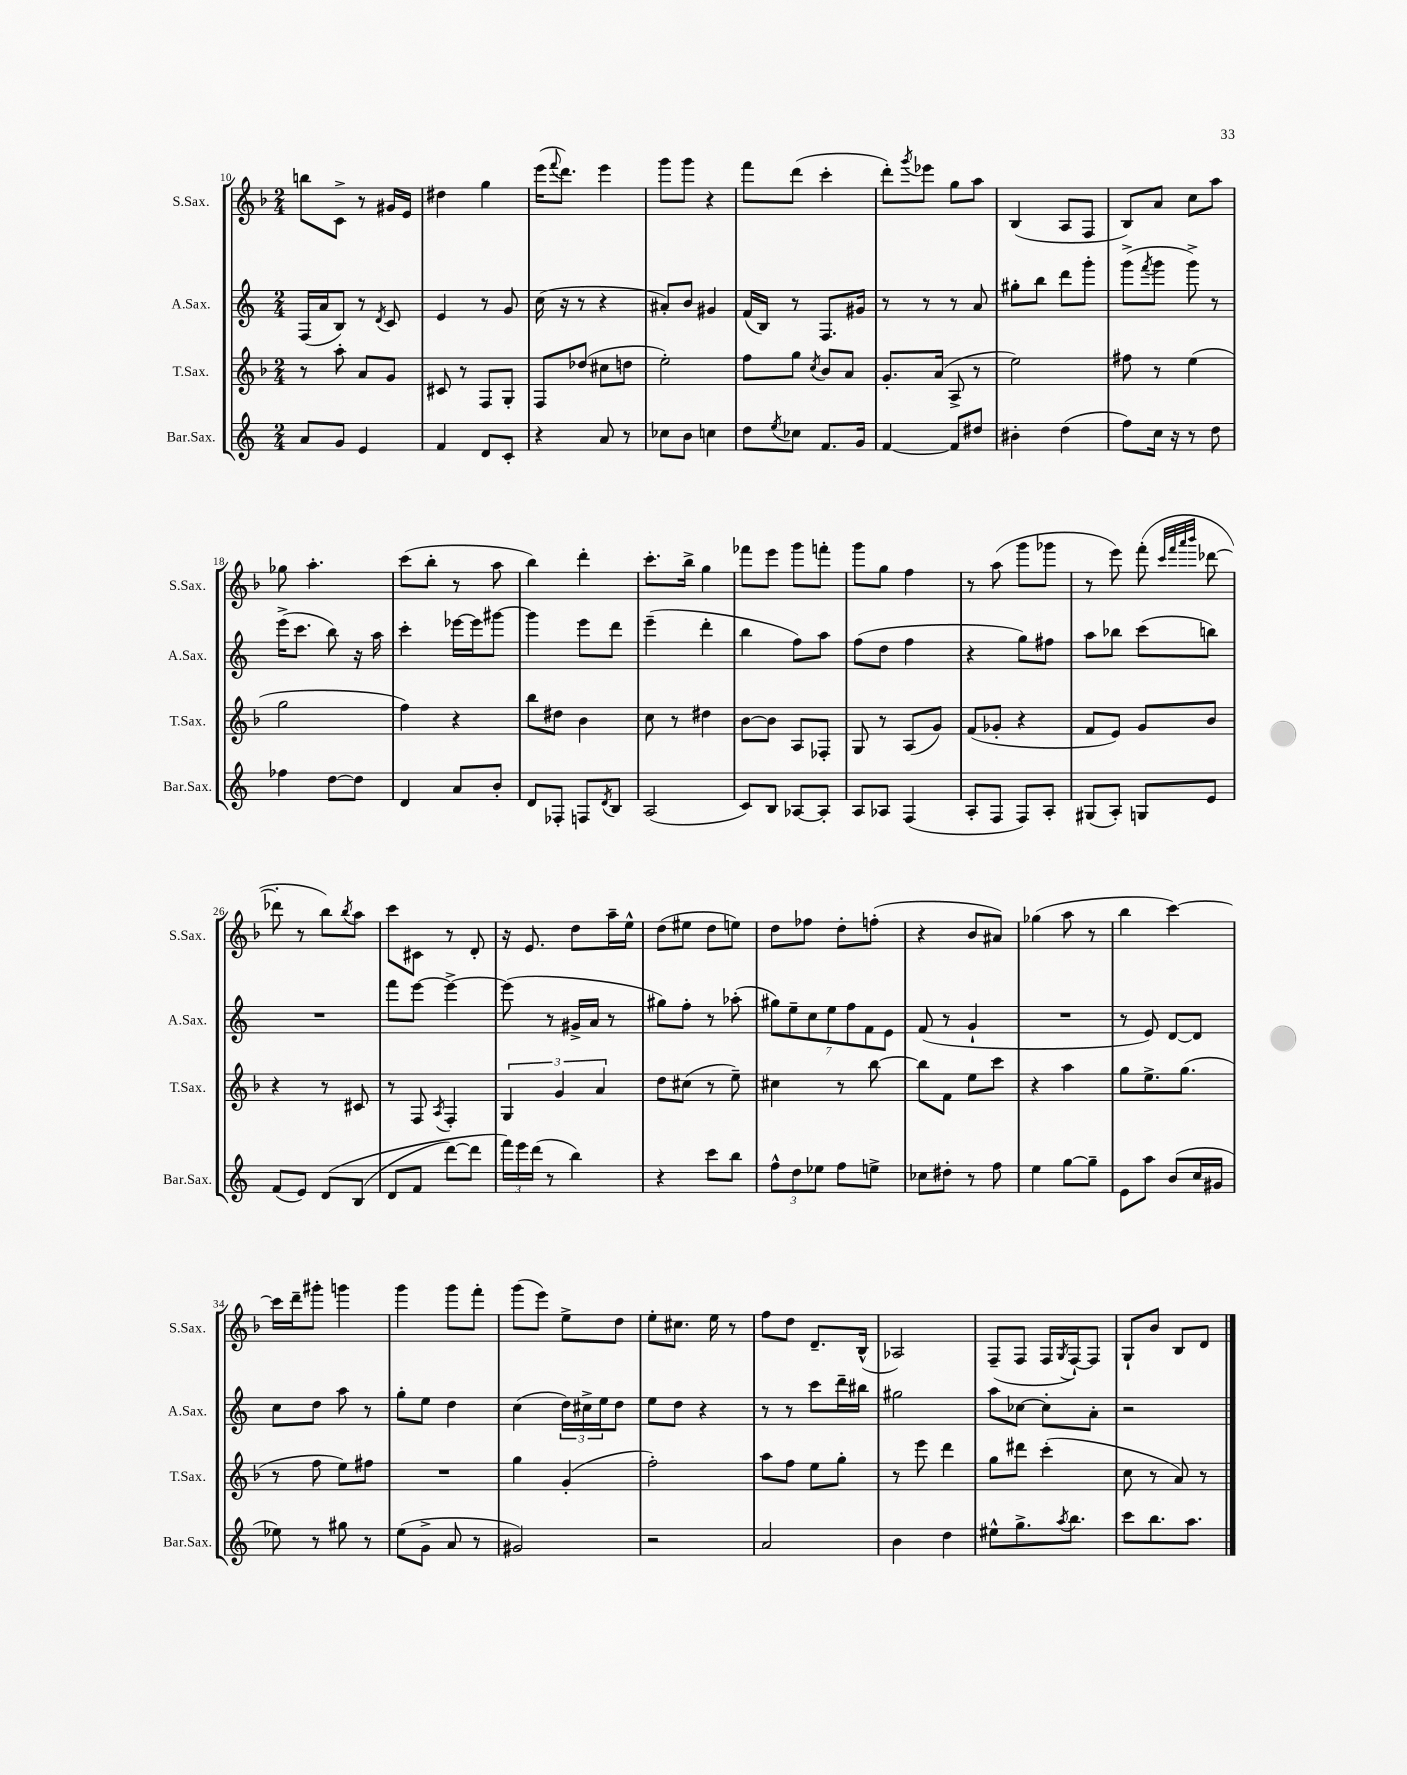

**kern	**kern	**kern	**kern
*part4	*part3	*part2	*part1
*staff4	*staff3	*staff2	*staff1
*I"Bar.Sax.	*I"T.Sax.	*I"A.Sax.	*I"S.Sax.
*I'Bar.Sax.	*I'T.Sax.	*I'A.Sax.	*I'S.Sax.
*clefG2	*clefG2	*clefG2	*clefG2
*k[]	*k[b-]	*k[]	*k[b-]
*M2/4	*M2/4	*M2/4	*M2/4
=10	=10	=10	=10
8a/L	8r	(16F/LL	8bbn\L
.	.	16a/J	.
8g/J	8aa'\	8B/J)	8c^\J
4e/	8a/L	8r	8r
.	.	8qd/	.
.	8g/J	8c/	16g#X/LL
.	.	.	16e/JJ
=11	=11	=11	=11
4f/	8c#X/	4e/	4dd#X\
.	8r	.	.
8d/L	8F/L	8r	4gg\
8c'/J	8G'/J	8g/	.
=12	=12	=12	=12
4r	8F/L	(16cc\	(16eee\KL
.	.	.	8qqfff/
.	.	16r	8.ddd\J)
.	(8dd-X/J	8r	.
8a/	8cc#X\L	4r	4eee\
8r	8ddn\J	.	.
=13	=13	=13	=13
8cc-X\L	2ee'\)	8a#X'/L)	8ggg\L
8b\J	.	8b/J	8ggg\J
4ccn\	.	4g#X/	4r
=14	=14	=14	=14
8dd\L	8ff\L	(16f/LL	8fff\L
.	.	16B/JJ)	.
8qee/	.	.	.
8cc-X\J	8gg\J	8r	(8ddd\J
.	8qcc/	.	.
8.f/L	8b-/L	8.F/L	4ccc'\
.	8a/J	.	.
16g/Jk	.	16g#X/Jk	.
=15	=15	=15	=15
[4f/	8.g'/L	8r	8ddd'\L)
.	.	.	8qggg/
.	.	8r	8eee-X\J
.	(16a/Jk	.	.
8f/L]	8A^/	8r	8gg\L
8dd#X/J	8r	8a/	8aa\J
=16	=16	=16	=16
4b#X'\	2ee\)	8gg#X'\L	(4B-/
.	.	8bb\J	.
(4dd\	.	8ddd\L	8A/L
.	.	8ggg'\J	8F/J
=17	=17	=17	=17
8ff\L)	8ff#X\	(8ggg^\L	8B-/L)
.	.	8qfff/	.
16cc\Jk	8r	8ggg\J	8a/J
16r	.	.	.
8r	(4ee\	8ggg^\)	8cc\L
8dd\	.	8r	8aa\J
!!LO:LB:g=z
=18	=18	=18	=18
4ff-X\	2gg\	(16eee^\KL	8gg-X\
.	.	8.ccc\J	.
.	.	.	4.aa'\
[8dd\L	.	8bb\)	.
8dd\J]	.	16r	.
.	.	16aa\	.
=19	=19	=19	=19
4d/	4ff\)	4ccc'\	(8ccc\L
.	.	.	8bb-'\J
8a/L	4r	[16eee-X\LL	8r
.	.	16eee-\J]	.
8b'/J	.	[8ggg#X\J	8aa\
=20	=20	=20	=20
8d/L	8bb-\L	4ggg#\]	4bb-\)
8F-X'/J	8dd#X\J	.	.
8Fn/L	4b-\	8eee\L	4ddd'\
8qd/	.	.	.
8B/J	.	8ddd\J	.
=21	=21	=21	=21
(2A/	8cc\	(4eee~\	8.ccc'\L
.	8r	.	.
.	.	.	16bb-^\Jk
.	4dd#X\	4ddd'\	4gg\
=22	=22	=22	=22
8c/L)	[8b-\L	4bb\	8fff-X\L
8B/J	8b-\J]	.	8eee\J
[8A-X/L	8A/L	8ff\L)	8ggg\L
8A-'/J]	8F-X'/J	8aa\J	8fffn'\J
=23	=23	=23	=23
8A/L	8G/	(8ff\L	8ggg\L
8A-X/J	8r	8dd\J	8gg\J
(4F/	(8A/L	4ff\	4ff\
.	8g/J)	.	.
=24	=24	=24	=24
8A'/L	(8f/L	4r	8r
8F/J	8g-X'/J	.	(8aa\
8F/L)	4r	8gg\L)	8ggg\L
8A'/J	.	8ff#X\J	8ggg-X\J
=25	=25	=25	=25
(8G#X/L	8f/L	8aa\L	8r
8A'/J)	8e/J)	8bb-X\J	8eee\)
8Gn/L	8g/L	(8ccc\L	(8fff'\
.	.	.	32qqccc/LLL
.	.	.	32qqfff/
.	.	.	32qqaaa/
.	.	.	32qqbbb-/JJJ
8e/J	8b-/J	8bbn\J)	[8ddd-X\
!!LO:LB:g=z
=26	=26	=26	=26
(8f/L	4r	2r	8ddd-X'\]
8e/J)	.	.	8r
(8d/L	8r	.	8bb-\L)
.	.	.	8qbb-/
(8B/J	8c#X/	.	8aa\J
=27	=27	=27	=27
8d/L	8r	8fff\L	8ccc\L
8f/J	8F/	[8eee\J	8c#X\J
.	8qA/	.	.
[8ddd\L)	4F'/	4eee^\_	8r
8ddd\J]	.	.	8d'/
=28	=28	=28	=28
24fff\LL)	6G/	(8eee\]	16r
24eee\	.	.	.
.	.	.	8.e/
(24ddd\JJ	.	.	.
8r	.	8r	.
.	6g/	.	.
4bb\)	.	16g#X^/LL	8dd\L
.	.	16a/JJ	.
.	6a/	.	.
.	.	8r	16aa~\L
.	.	.	16ee^^\JJ
=29	=29	=29	=29
4r	8dd\L	8gg#X\L)	(8dd\L
.	(8cc#X\J	8ff'\J	8ee#X\J
8ccc\L	8r	8r	8dd\L
8bb\J	8ee~\)	(8aa-X'\	8een\J)
=30	=30	=30	=30
12ff^^\L	4cc#X\	14gg#X\L)	8dd\L
.	.	14ee~\	.
12dd\	.	.	.
.	.	.	8ff-X\J
.	.	14cc\	.
12ee-X\J	.	.	.
.	.	14ee\	.
8ff\L	8r	.	8dd'\L
.	.	14ff\	.
.	.	14f\	.
8een^\J	[8bb-\	.	(8ffn'\J
.	.	14e\J	.
=31	=31	=31	=31
8cc-X\L	8bb-\L]	(8f/	4r
8dd#X'\J	8f\J	8r	.
8r	8ee\L	4g`/	8b-/L
8ff\	8ccc\J	.	8a#X/J)
=32	=32	=32	=32
4ee\	4r	2r	(4gg-X\
[8gg\L	4aa\	.	8aa\
8gg~\J]	.	.	8r
=33	=33	=33	=33
8e\L	8gg\L	8r	4bb-\
8aa\J	8.ee^\	8e/)	.
(8b/L	.	[8d/L	[4ccc\)
.	(8.gg\J	.	.
16cc/L	.	8d/J]	.
16g#X/JJ	.	.	.
!!LO:LB:g=z
=34	=34	=34	=34
8ee-X\)	8r	8cc\L	16ccc\LL]
.	.	.	16ddd~\J
8r	8ff\	8dd\J	8ggg#X'\J
8gg#X\	8ee\L)	8aa\	4gggn\
8r	8ff#X\J	8r	.
=35	=35	=35	=35
(8ee\L	2r	8gg'\L	4ggg\
8g^\J	.	8ee\J	.
8a/	.	4dd\	8ggg\L
8r	.	.	8fff'\J
=36	=36	=36	=36
2g#X/)	4gg\	(4cc\	(8ggg\L
.	.	.	8eee\J)
.	(4g'/	24dd\LL)	8ee^\L
.	.	24cc#X^\	.
.	.	24ee\J	.
.	.	8dd\J	8dd\J
=37	=37	=37	=37
2r	2ff'\)	8ee\L	8ee'\L
.	.	8dd\J	8.cc#X\J
.	.	4r	.
.	.	.	16ee\
.	.	.	8r
=38	=38	=38	=38
2a/	8aa\L	8r	8ff\L
.	8ff\J	8r	8dd\J
.	8ee\L	8ccc\L	8.d~/L
.	8gg'\J	16ddd~\L	.
.	.	16bb#X\JJ	(16B-^^/Jk
=39	=39	=39	=39
4b\	8r	2gg#X\	2A-X/)
.	8eee\	.	.
4dd\	4ddd\	.	.
=40	=40	=40	=40
8ee#X^^\L	8gg\L	8aa\L	(8F~/L
8.gg^\	8ddd#X\J	[8cc-X\J	8F/J
.	(4ccc'\	8cc-'\L]	16F/LL
8qaa/	.	.	8qG/
8.bb\J	.	.	[16F`/J)
.	.	8a'\J	8F/J]
=41	=41	=41	=41
8ccc\L	8cc\	2r	8G`/L
8.bb\	8r	.	8b-/J
.	8a/)	.	8B-/L
8.aa\J	.	.	.
.	8r	.	8d/J
==	==	==	==
*-	*-	*-	*-
